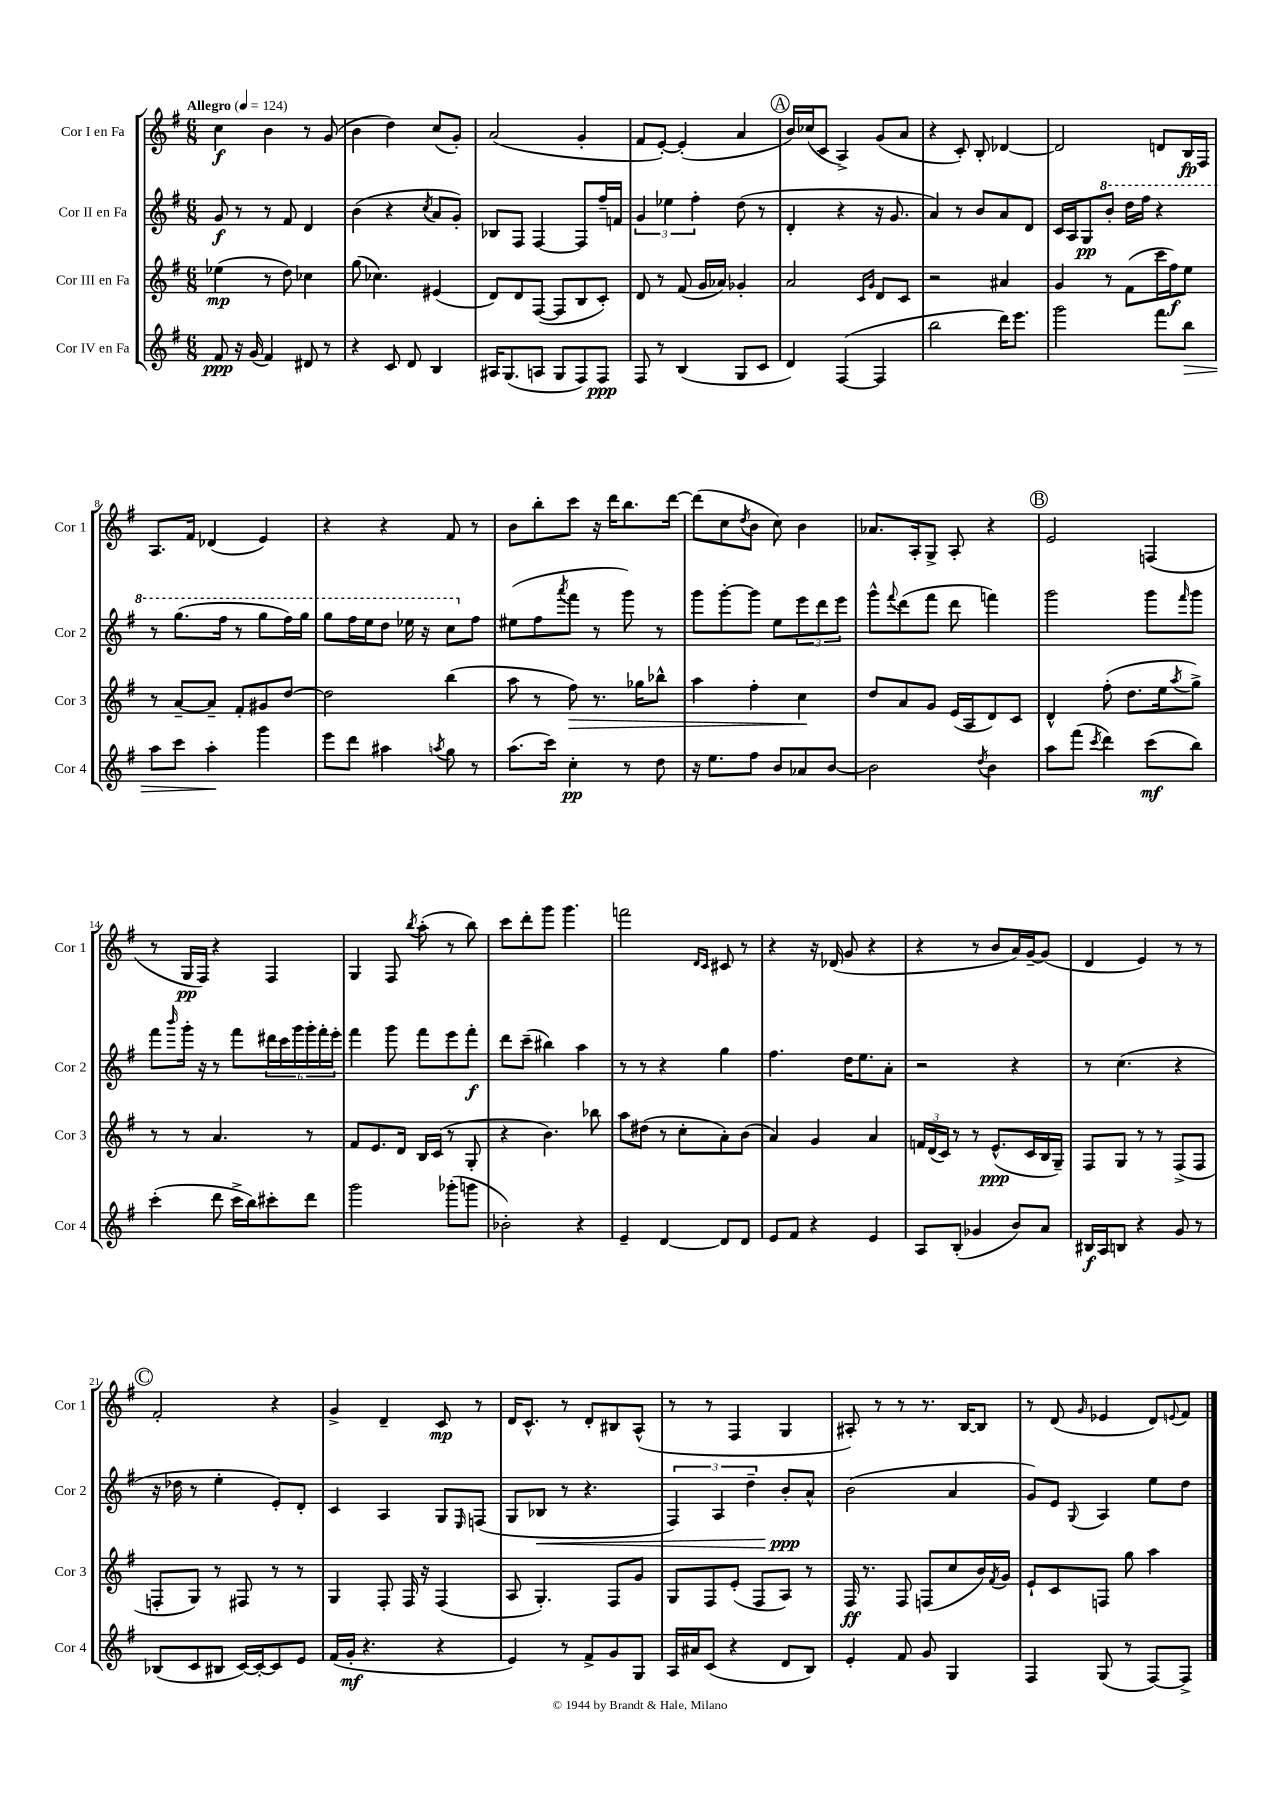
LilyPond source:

<<
\new StaffGroup <<
\new Staff = "s0" \with { instrumentName = "Cor I en Fa" shortInstrumentName = "Cor 1" } {
    \clef treble \key g \major \numericTimeSignature \time 6/8 \tempo "Allegro" 4 = 124
    c''4\f b'4 r8 g'8( |
    b'4 d''4) c''8( g'8-.) |
    a'2( g'4-. |
    fis'8 e'8~-.) e'4-.( a'4 |
    \mark \markup { \circle "A" } b'16) ces''16( c'8 a4->) g'8( a'8 |
    r4 c'8-.) b8-. des'4~ |
    des'2 d'8 b16\fp fis16 |
    a8. fis'16 des'4( e'4) |
    r4 r4 fis'8 r8 |
    b'8 b''8-. c'''8 r16 d'''16 b''8. d'''16~ |
    d'''8( c''8 \acciaccatura { d''8 } b'8 c''8) b'4 |
    aes'8. a16-. g8-> a8-. r4 |
    \mark \markup { \circle "B" } e'2 f4( |
    r8 g16\pp fis16) r4 fis4 |
    g4 fis8 \acciaccatura { b''8 } a''8-.( r8 b''8) |
    c'''8 d'''8-. g'''8 g'''4. |
    f'''2 \grace { d'16 c'16 } cis'8 r8 |
    r4 r16 des'16( g'8 r4 |
    r4 r8 b'8 a'16) g'16~-- g'8( |
    d'4 e'4) r8 r8 |
    \mark \markup { \circle "C" } fis'2-. r4 |
    g'4-> d'4-- c'8\mp r8 |
    d'16 c'8.-^ r8 d'8-. bis8 a8-^( |
    r8 r8 fis4 g4 |
    ais8-.) r8 r8 r8. b16~ b8 |
    r8 d'8( \grace { g'16 } ees'4 d'8) \appoggiatura { e'8 } fis'8 \bar "|." |
}
\new Staff = "s1" \with { instrumentName = "Cor II en Fa" shortInstrumentName = "Cor 2" } {
    \clef treble \key g \major \numericTimeSignature \time 6/8
    g'8\f r8 r8 fis'8 d'4 |
    b'4( r4 \acciaccatura { c''8 } a'8 g'8-.) |
    bes8 fis8 fis4~ fis8 fis''16-- f'16 |
    \tuplet 3/2 { g'4 ees''4 fis''4-. } d''8( r8 |
    \mark \markup { \circle "A" } d'4-. r4 r16 g'8. |
    a'4) r8 b'8 a'8 d'8 |
    c'16 a16 g8\pp \ottava #1 b''8-. d'''16 fis'''16 r4 |
    r8 g'''8.( fis'''16 r8 g'''8 fis'''16) g'''16 |
    g'''8 fis'''16 e'''16 d'''8 ees'''16 r16 c'''8 \ottava #0 fis''8 |
    eis''8( fis''8 \acciaccatura { a'''8 } fis'''8 r8 g'''8) r8 |
    g'''8 g'''8~-. g'''8 e''8 \tuplet 3/2 { e'''8 d'''8 e'''8 } |
    g'''8-^ \appoggiatura { fis'''8 } d'''8( fis'''8 d'''8 f'''4) |
    \mark \markup { \circle "B" } g'''2 g'''8 \grace { fis'''16 } g'''8 |
    fis'''8 \grace { b'''16 } g'''16-. r16 r8 fis'''8 \tuplet 6/4 { dis'''16 c'''16 g'''16 g'''16-. fis'''16-. e'''16-. } |
    fis'''4 g'''8 fis'''8 e'''8 fis'''8-.\f |
    d'''8 c'''8--( bis''4) a''4 |
    r8 r8 r4 g''4 |
    fis''4. d''16 e''8. a'8-. |
    r2 r4 |
    r8 c''4.( r4 |
    \mark \markup { \circle "C" } r16 des''16 r8 e''4-. e'8-.) d'8-. |
    c'4 a4 g8 \grace { e16 } f8( |
    g8 bes8\< r8 r4. |
    \tuplet 3/2 { fis4) a4 d''4-- } b'8-.\ppp\! a'8-^ |
    b'2( a'4 |
    g'8) e'8 \appoggiatura { g8 } a4 e''8 d''8 \bar "|." |
}
\new Staff = "s2" \with { instrumentName = "Cor III en Fa" shortInstrumentName = "Cor 3" } {
    \clef treble \key g \major \numericTimeSignature \time 6/8
    ees''4\mp( r8 d''8) ces''4 |
    g''8( ces''4.) eis'4( |
    d'8) d'8 fis8~( fis8 b8 c'8-.) |
    d'8 r8 fis'8( g'16 aes'16) ges'4-. |
    \mark \markup { \circle "A" } a'2 \grace { c'16 g'16 } d'8 c'8 |
    r2 ais'4 |
    g'4 r8 fis'8( c'''16 fis''16\f) e''8 |
    r8 a'8~-- a'8-- fis'8-. gis'8 d''8~ |
    d''2 b''4( |
    a''8 r8 fis''8\>) r8. ges''16 bes''8-^ |
    a''4 fis''4-. c''4\! |
    d''8 a'8 g'8 e'16( a16 d'8) c'8 |
    \mark \markup { \circle "B" } d'4-^ fis''8-.( d''8. e''16 \acciaccatura { a''8 } g''8->) |
    r8 r8 a'4. r8 |
    fis'8 e'8. d'16 b16 c'16( r8 g8-. |
    r4 b'4.) bes''8 |
    a''8 dis''8( r8 c''8-. a'8-.) b'8( |
    a'4) g'4 a'4 |
    \tuplet 3/2 { f'16 d'16( c'16) } r8 r8 e'8.-^\ppp( c'16 b16 g16--) |
    fis8 g8 r8 r8 fis8->( fis8 |
    \mark \markup { \circle "C" } f8-. g8) r8 fis8 r8 r8 |
    g4 fis8-. fis16 r16 fis4( |
    a8 g4.-.) fis8 g'8 |
    g8 fis8 e'8-.( fis8 a8) r8 |
    fis16\ff r8. fis8 f8( c''8 b'16) \acciaccatura { fis'8 } g'16 |
    e'8-! c'8 f8 g''8 a''4 \bar "|." |
}
\new Staff = "s3" \with { instrumentName = "Cor IV en Fa" shortInstrumentName = "Cor 4" } {
    \clef treble \key g \major \numericTimeSignature \time 6/8
    fis'8\ppp r16 g'16( fis'4) dis'8 r8 |
    r4 c'8 d'8 b4 |
    ais16 g8.( a8 g8 fis8) fis8\ppp |
    fis8 r8 b4( g8 c'8 |
    \mark \markup { \circle "A" } d'4) fis4~( fis4 |
    b''2 d'''16) e'''8. |
    g'''2 fis'''8 b''8\> |
    a''8 c'''8 a''4-.\! g'''4 |
    e'''8 d'''8 ais''4 \acciaccatura { a''8 } g''8 r8 |
    a''8.( c'''16) c''4-.\pp r8 d''8 |
    r16 e''8. fis''8 b'8 aes'8 b'8~ |
    b'2 \acciaccatura { d''8 } b'4 |
    \mark \markup { \circle "B" } a''8 fis'''8( \acciaccatura { c'''8 } d'''4) c'''8\mf( b''8) |
    c'''4-.( d'''8 c'''16-> b''16) cis'''8-. d'''8 |
    g'''2 ges'''8-.( g'''8 |
    bes'2-.) r4 |
    e'4-- d'4~ d'8 d'8 |
    e'8 fis'8 r4 e'4 |
    a8 b8-.( ges'4 b'8) a'8 |
    bis16\f a16 b8 r4 g'8 r8 |
    \mark \markup { \circle "C" } bes8( c'8 bis8 c'16~) c'16~-. c'8 e'8 |
    fis'16( g'16-.\mf r4. r4 |
    e'4) r8 fis'8-> g'8 g8 |
    a16 ais'16 c'8( r4 d'8 b8) |
    e'4-. fis'8 g'8 g4 |
    fis4 g8( r8 fis8~) fis8-> \bar "|." |
}
>>
>>
